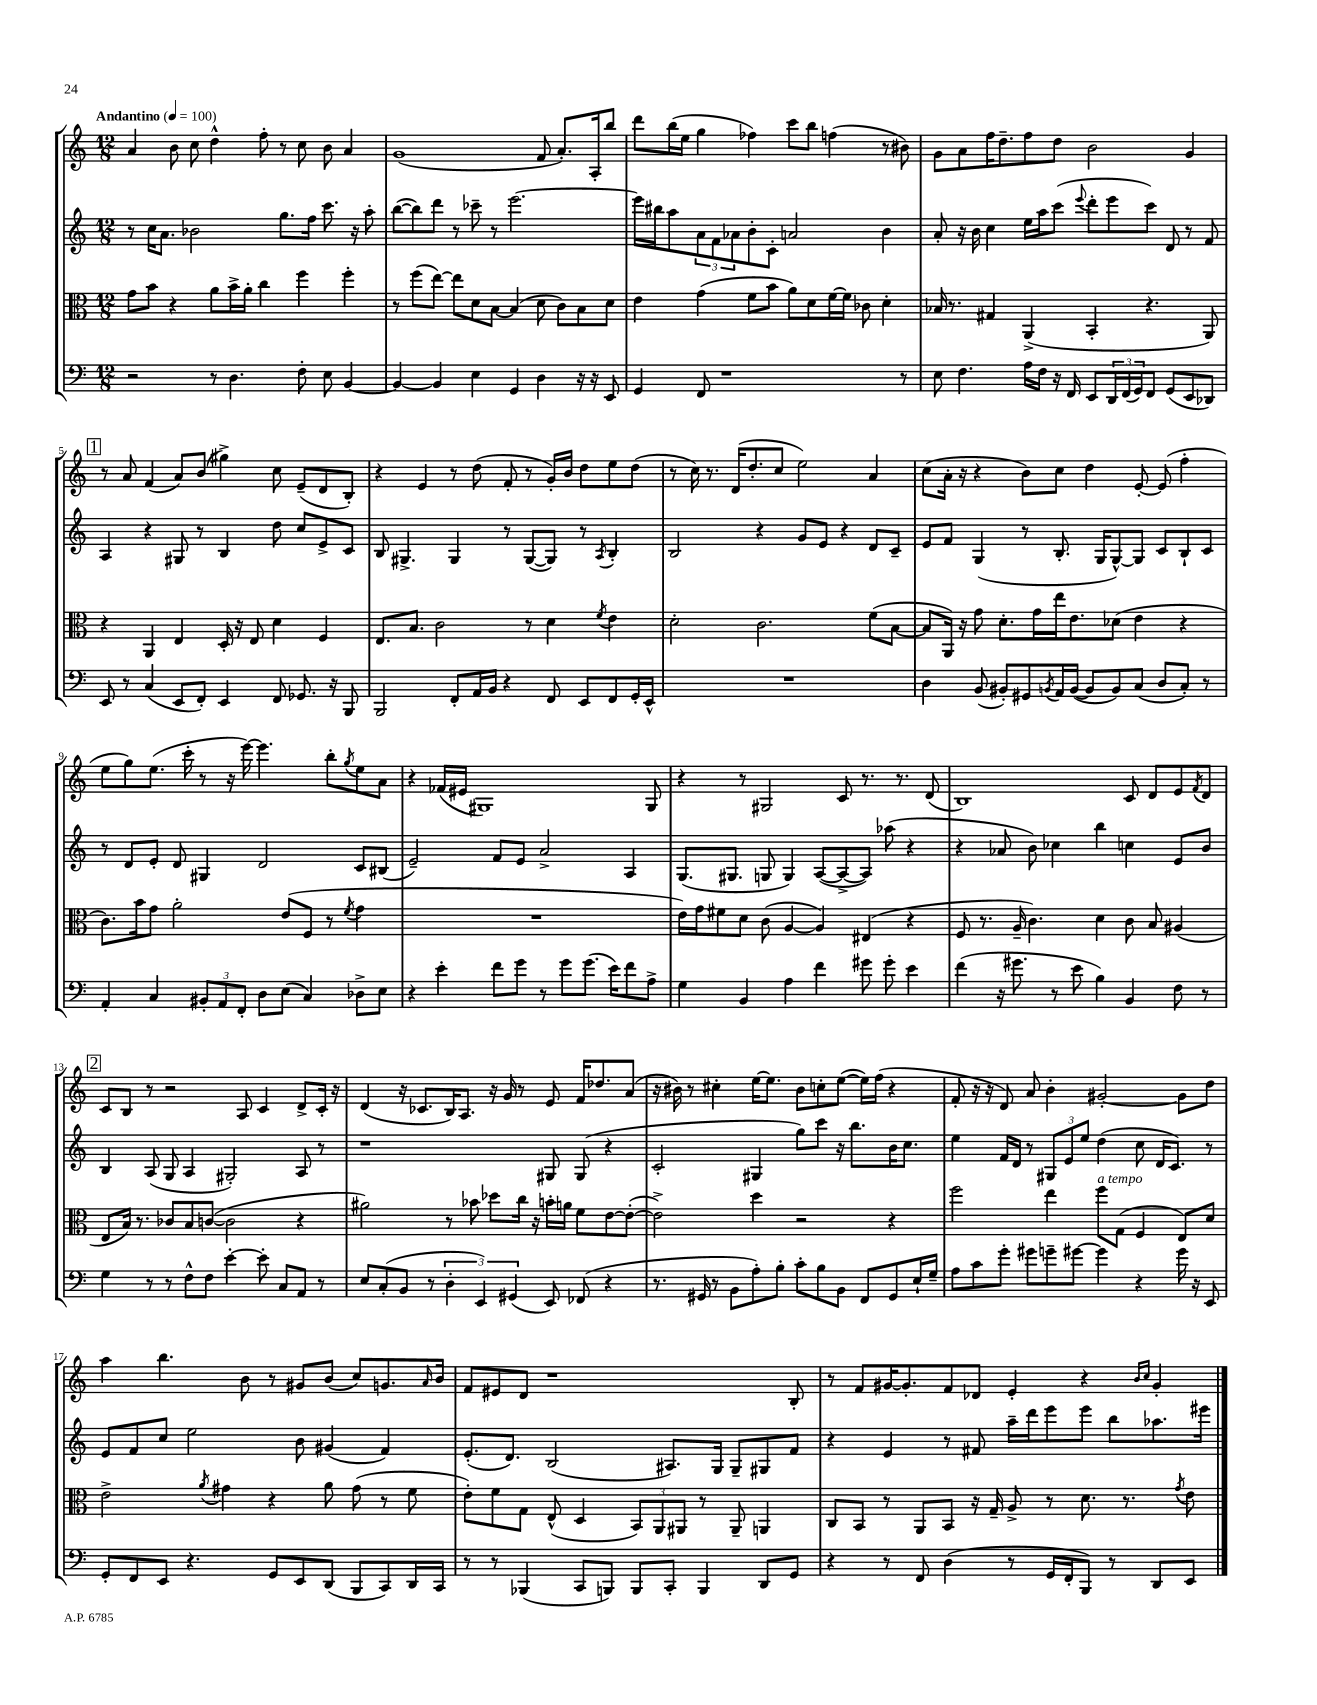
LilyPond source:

<<
\new StaffGroup <<
\new Staff = "s0" {
    \clef treble \key c \major \numericTimeSignature \time 12/8 \tempo "Andantino" 4 = 100
    a'4 b'8 c''8 d''4-^ f''8-. r8 c''8 b'8 a'4 |
    g'1( f'8 a'8.-.) a16-. b''8 |
    d'''8 b''16( e''16 g''4 fes''4) c'''8 b''8 f''4( r8 bis'8) |
    g'8 a'8 f''16 d''8.-- f''8 d''8 b'2 g'4 |
    \mark \markup { \box "1" } r8 a'8 f'4( a'8) b'8( gis''4->) c''8 e'8--( d'8 b8-.) |
    r4 e'4 r8 d''8( f'8-. r8 g'16-.) b'16 d''8 e''8 d''8( |
    r8 c''16) r8. d'16( d''8.-. c''8 e''2) a'4 |
    c''8( a'16-. r16 r4 b'8) c''8 d''4 e'8~-. e'8( f''4-. |
    e''8 g''8) e''8.( c'''16-. r8 r16 e'''16~) e'''4. b''8-. \acciaccatura { g''8 } e''8 a'8 |
    r4 fes'16( eis'16 gis1) gis8 |
    r4 r8 gis2 c'8 r8. r8. d'8( |
    b1) c'8 d'8 e'8 \acciaccatura { f'8 } d'8 |
    \mark \markup { \box "2" } c'8 b8 r8 r2 a8 c'4 d'8-> c'16-. r16 |
    d'4( r16 ces'8. b16) a8. r16 g'16 r8 e'8 f'16 des''8. a'8( |
    r16 bis'16) r8 cis''4-. e''16~ e''8. bis'8 c''8-. e''8~( e''16) f''16( r4 |
    f'8-. r16 r16 d'8) a'8 b'4-. gis'2~-. gis'8 d''8 |
    a''4 b''4. b'8 r8 gis'8 b'8( c''8) g'8. \grace { a'16 } b'16 |
    f'8 eis'8 d'8 r1 b8-. |
    r8 f'8 gis'16~ gis'8.-. f'8 des'8 e'4-. r4 \grace { b'16 c''16 } gis'4-. \bar "|." |
}
\new Staff = "s1" {
    \clef treble \key c \major \numericTimeSignature \time 12/8
    r8 c''16 a'8. bes'2 g''8. f''16 c'''8. r16 a''8-. |
    b''8~( b''8) d'''8 r8 ces'''8-- r8 e'''2.~ |
    e'''16 bis''16 a''8 \tuplet 3/2 { a'8 f'8 aes'8 } b'8-. c'8-. a'2 b'4 |
    a'8-. r16 b'16 c''4 e''16 a''16 c'''8( \appoggiatura { e'''8 } d'''8-. e'''8 c'''8) d'8 r8 f'8 |
    \mark \markup { \box "1" } a4 r4 gis8 r8 b4 d''8 c''8 e'8-> c'8 |
    b8 gis4.-> gis4 r8 gis8~( gis8) r8 \acciaccatura { a8 } b4-. |
    b2 r4 g'8 e'8 r4 d'8 c'8-- |
    e'8 f'8 g4( r8 b8.-. g16 g8~-^) g8 c'8 b8-! c'8 |
    r8 d'8 e'8-. d'8 gis4 d'2 c'8 bis8( |
    e'2--) f'8 e'8 a'2-> a4 |
    g8.( gis8. g8 g4) a8~( a8~-> a8) aes''8( r4 |
    r4 aes'8 b'8) ces''4 b''4 c''4 e'8 b'8 |
    \mark \markup { \box "2" } b4 a8( g8 a4 gis2-.) a8 r8 |
    r1 gis8 gis8( r4 |
    c'2-. gis4 g''8) c'''8 r16 b''8. b'16 c''8. |
    e''4 f'16 d'16 r8 \tuplet 3/2 { gis8 e'8 e''8 } d''4( c''8 d'16 c'8.) r8 |
    e'8 f'8 c''8 e''2 b'8 gis'4( f'4) |
    e'8.-.( d'8.) b2( ais8.) g16 g8-- gis8 f'8 |
    r4 e'4 r8 fis'8 a''16-- d'''16 e'''8 e'''8 b''8 aes''8. eis'''16 \bar "|." |
}
\new Staff = "s2" {
    \clef alto \key c \major \numericTimeSignature \time 12/8
    g'8 b'8 r4 a'8 b'16-> a'16-. c''4 f''4 f''4-. |
    r8 f''8( e''8~) e''8 d'8 b8~ b4( d'8 c'8) b8 d'8 |
    e'4 g'4( f'8 b'8 a'8) d'8 f'16~ f'16 ces'8 d'4-. |
    bes16 r8. gis4 a,4->( b,4-. r4. a,8) |
    \mark \markup { \box "1" } r4 a,4 e4 d16-. r16 e8 d'4 f4 |
    e8. b8. c'2 r8 d'4 \acciaccatura { f'8 } e'4 |
    d'2-. c'2. f'8( b8~ |
    b8 a,16) r16 g'8 d'8.-. g'16 e''16 e'8. des'8( e'4 r4 |
    c'8.) b'16 g'8 a'2-. e'8( f8 r8 \acciaccatura { f'8 } g'4 |
    R1. |
    e'16) g'16 fis'8 d'8 c'8( a4~ a4) eis4( r4 |
    f8 r8. a16-- c'4.) d'4 c'8 b8 ais4( |
    \mark \markup { \box "2" } e8 b16) r8. ces'8 b8 c'8~( c'2 r4 |
    ais'2) r8 bes'8 des''8 c''16 r16 b'16-. a'16 f'8 e'8~ e'8~-.( |
    e'2->) d''4 r2 r4 |
    f''2 e''4 f''8^\markup { \italic "a tempo" } g8( f4 e8) d'8 |
    e'2-> \acciaccatura { a'8 } gis'4 r4 a'8 gis'8( r8 f'8 |
    e'8-.) f'8 g8 e8-^( d4 \tuplet 3/2 { b,8) a,8 ais,8 } r8 ais,8-- a,4 |
    c8 b,8 r8 a,8 b,8 r16 g16-- a8-> r8 d'8. r8. \acciaccatura { g'8 } e'8 \bar "|." |
}
\new Staff = "s3" {
    \clef bass \key c \major \numericTimeSignature \time 12/8
    r2 r8 d4. f8-. e8 b,4~ |
    b,4~ b,4 e4 g,4 d4 r16 r16 e,8 |
    g,4 f,8 r1 r8 |
    e8 f4. a16 f16 r16 f,16 e,8 \tuplet 3/2 { d,16 f,16( g,16) } f,8 g,8( e,8 des,8) |
    \mark \markup { \box "1" } e,8 r8 c4( e,8 f,8-.) e,4 f,8 ges,8. r16 b,,8 |
    b,,2 f,8-. a,16 b,16 r4 f,8 e,8 f,8 g,16-. e,16-^ |
    R1. |
    d4 b,8( bis,8-.) gis,8 \acciaccatura { b,8 } a,16 b,16~( b,8 b,8) c8( d8 c8-.) r8 |
    a,4-. c4 \tuplet 3/2 { bis,8-. a,8 f,8-. } d8 e8( c4) des8-> e8 |
    r4 e'4-. f'8 g'8 r8 g'8 g'8.( e'16) f'8 a8-> |
    g4 b,4 a4 f'4 gis'8 gis'8-. e'4 |
    f'4( r16 gis'8. r8 e'8 b4) b,4 f8 r8 |
    \mark \markup { \box "2" } g4 r8 r8 f8-^ f8 e'4~-. e'8-. c8 a,8 r8 |
    e8 c8-.( b,8 r8 \tuplet 3/2 { d4-. e,4) gis,4( } e,8) fes,8( r4 |
    r8. gis,16 r8 b,8 a8-.) b8-. c'8-. b8 b,8 f,8 gis,8 e16-! g16-- |
    a8 c'8 g'8-. gis'8 g'8-- gis'8~ gis'4 r4 gis'16 r16 e,8 |
    g,8-. f,8 e,8 r4. g,8 e,8 d,8( b,,8 c,8) d,16 c,16 |
    r8 r8 bes,,4( c,8 b,,8) b,,8 c,8-. b,,4 d,8 g,8 |
    r4 r8 f,8 d4( r8 g,16 f,16-. b,,8) r8 d,8 e,8 \bar "|." |
}
>>
>>
